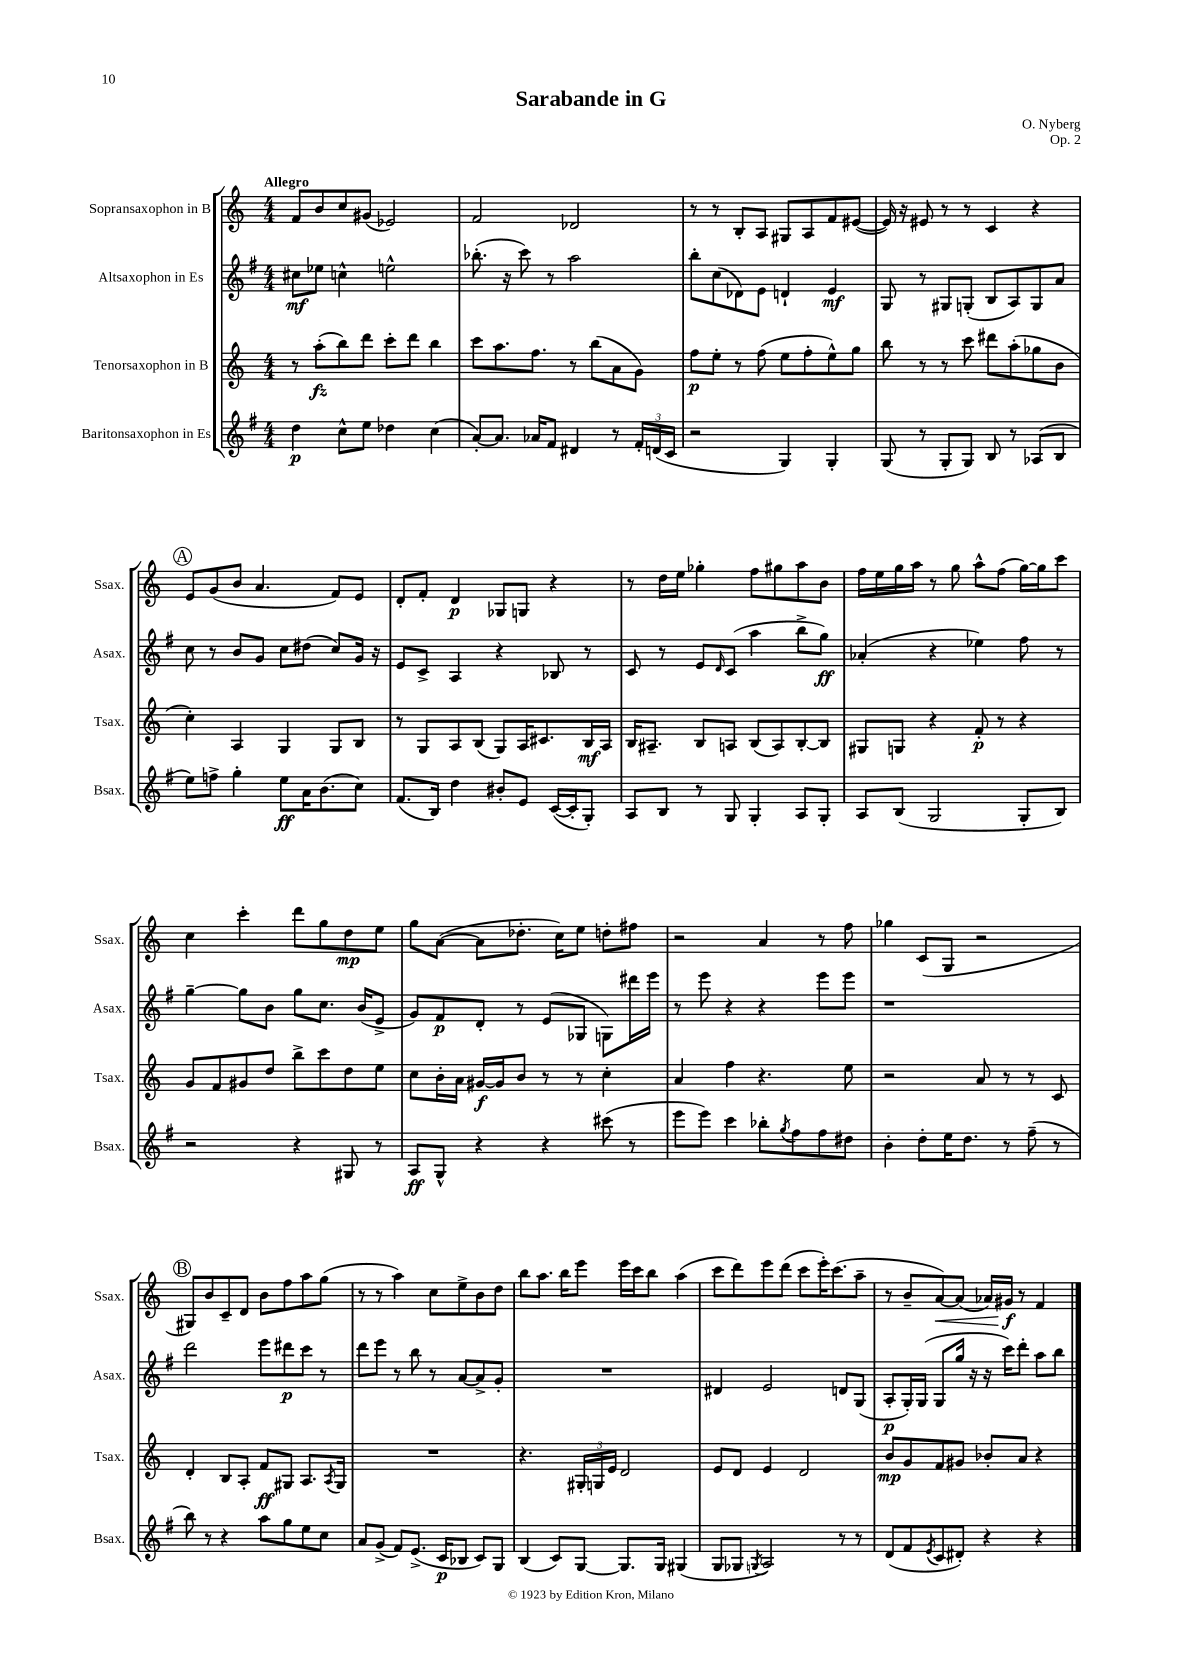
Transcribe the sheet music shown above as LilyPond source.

\header { title = "Sarabande in G" composer = "O. Nyberg" opus = "Op. 2" }
<<
\new StaffGroup <<
\new Staff = "s0" \with { instrumentName = "Sopransaxophon in B" shortInstrumentName = "Ssax." } {
    \clef treble \key c \major \numericTimeSignature \time 4/4 \tempo "Allegro"
    f'8 b'8 c''8 gis'8( ees'2) |
    f'2 des'2 |
    r8 r8 b8-. a8 gis8 a8 f'8 eis'8~( |
    eis'16) r16 eis'8 r8 r8 c'4 r4 |
    \mark \markup { \circle "A" } e'8 g'8( b'8 a'4. f'8) e'8 |
    d'8-. f'8-. d'4\p ges8 g8 r4 |
    r8 d''16 e''16 ges''4-. f''8 gis''8 a''8 b'8 |
    f''16 e''16 g''16 a''16 r8 g''8 a''8-^ f''8( g''16~) g''16 c'''8 |
    c''4 c'''4-. d'''8 g''8 d''8\mp e''8 |
    g''8 a'8~( a'8 des''8.-. c''16) e''8 d''8-. fis''8 |
    r2 a'4 r8 f''8 |
    ges''4 c'8( g8 r2 |
    \mark \markup { \circle "B" } gis8) b'8 c'8-- d'8 b'8 f''8 a''8 g''8( |
    r8 r8 a''4) c''8 e''8-> b'8 d''8 |
    b''8 a''8. b''16 e'''8 e'''16 c'''16 b''8 a''4( |
    c'''8 d'''8) e'''8 d'''8( c'''8 e'''16-.) c'''8.( a''8-- |
    r8 b'8-- a'8~\<) a'8( aes'16) gis'16\f\! r8 f'4 \bar "|." |
}
\new Staff = "s1" \with { instrumentName = "Altsaxophon in Es" shortInstrumentName = "Asax." } {
    \clef treble \key g \major \numericTimeSignature \time 4/4
    cis''8\mf ees''8 c''4-^ e''2-^ |
    bes''8.-.( r16 c'''8) r8 a''2 |
    b''8-. c''8( des'8) e'8 d'4-! e'4\mf |
    g8 r8 gis8 g8-.( b8 a8) g8 a'8 |
    \mark \markup { \circle "A" } c''8 r8 b'8 g'8 c''8 dis''8( c''8) g'16 r16 |
    e'8 c'8-> a4 r4 bes8 r8 |
    c'8 r8 e'8 \grace { d'16 } c'8( a''4 b''8-> g''8\ff) |
    aes'4-.( r4 ees''4) fis''8 r8 |
    g''4~-- g''8 b'8 g''8 c''8. b'16( e'8-> |
    g'8) fis'8\p d'8-. r8 e'8( ges8 g8) dis'''16 e'''16 |
    r8 e'''8 r4 r4 e'''8 e'''8 |
    r1 |
    \mark \markup { \circle "B" } d'''2 e'''8 dis'''8\p c'''8 r8 |
    d'''8 e'''8 r8 b''8 r8 a'8~ a'8-> g'8-. |
    R1 |
    dis'4 e'2 d'8 g8( |
    a8-.\p g16-.) g16( g8 g''16 r16 r16 c'''16) d'''8-. a''8 b''8 \bar "|." |
}
\new Staff = "s2" \with { instrumentName = "Tenorsaxophon in B" shortInstrumentName = "Tsax." } {
    \clef treble \key c \major \numericTimeSignature \time 4/4
    r8 a''8-.\fz( b''8) d'''8 c'''8-. d'''8 b''4 |
    c'''8 a''8. f''8. r8 b''8( a'8 g'8) |
    f''8\p e''8-. r8 f''8( e''8 f''8-. e''8-^) g''8 |
    b''8 r8 r8 c'''8 dis'''8 a''8-.( ges''8 b'8 |
    \mark \markup { \circle "A" } c''4-.) a4 g4 g8 b8 |
    r8 g8 a8 b8( g8) a16 cis'8. b16\mf a16 |
    b16 ais8.-- b8 a8 b8( a8) b8~-. b8 |
    gis8 g8 r4 f'8-.\p r8 r4 |
    g'8 f'8 gis'8 d''8 b''8-> c'''8 d''8 e''8 |
    c''8 b'16-. a'16 gis'16~\f gis'16 b'8 r8 r8 c''4-. |
    a'4 f''4 r4. e''8 |
    r2 a'8 r8 r8 c'8 |
    \mark \markup { \circle "B" } d'4-. b8 a8-. f'8\ff gis8 a8. \acciaccatura { a8 } gis16 |
    R1 |
    r4. \tuplet 3/2 { gis16-. g16 e'16 } d'2 |
    e'8 d'8 e'4 d'2 |
    b'8\mp g'8 f'8 gis'8 bes'8-. a'8 r4 \bar "|." |
}
\new Staff = "s3" \with { instrumentName = "Baritonsaxophon in Es" shortInstrumentName = "Bsax." } {
    \clef treble \key g \major \numericTimeSignature \time 4/4
    d''4\p c''8-^ e''8 des''4 c''4( |
    a'8~-.) a'8. aes'16 fis'8 dis'4 r8 \tuplet 3/2 { fis'16-. d'16( c'16 } |
    r2 g4) g4-. |
    g8( r8 g8-. g8) b8 r8 aes8( b8 |
    \mark \markup { \circle "A" } e''8) f''8-> g''4-. e''8\ff a'16 b'8.( c''8) |
    fis'8.( b16) d''4 bis'8-. e'8 c'16~( c'16-. g8-.) |
    a8 b8 r8 g8 g4-. a8 g8-. |
    a8 b8( g2 g8-. b8) |
    r2 r4 gis8 r8 |
    a8\ff g8-^ r4 r4 cis'''8( r8 |
    e'''8 e'''8) c'''4 bes''8-. \acciaccatura { g''8 } fis''8 fis''8 dis''8 |
    b'4-. d''8-. e''16 d''8. r8 fis''8--( r8 |
    \mark \markup { \circle "B" } b''8) r8 r4 a''8 g''8 e''8 c''8 |
    a'8 g'8->( fis'8) e'8.->( c'16\p bes8 c'8) g8 |
    b4( c'8) g8~ g8. g16 gis4( |
    g8 ges8 \acciaccatura { g8 } a2) r8 r8 |
    d'8( fis'8 \acciaccatura { e'8 } c'8 dis'8-.) r4 r4 \bar "|." |
}
>>
>>
\layout { \context { \Score \remove "Bar_number_engraver" } }
